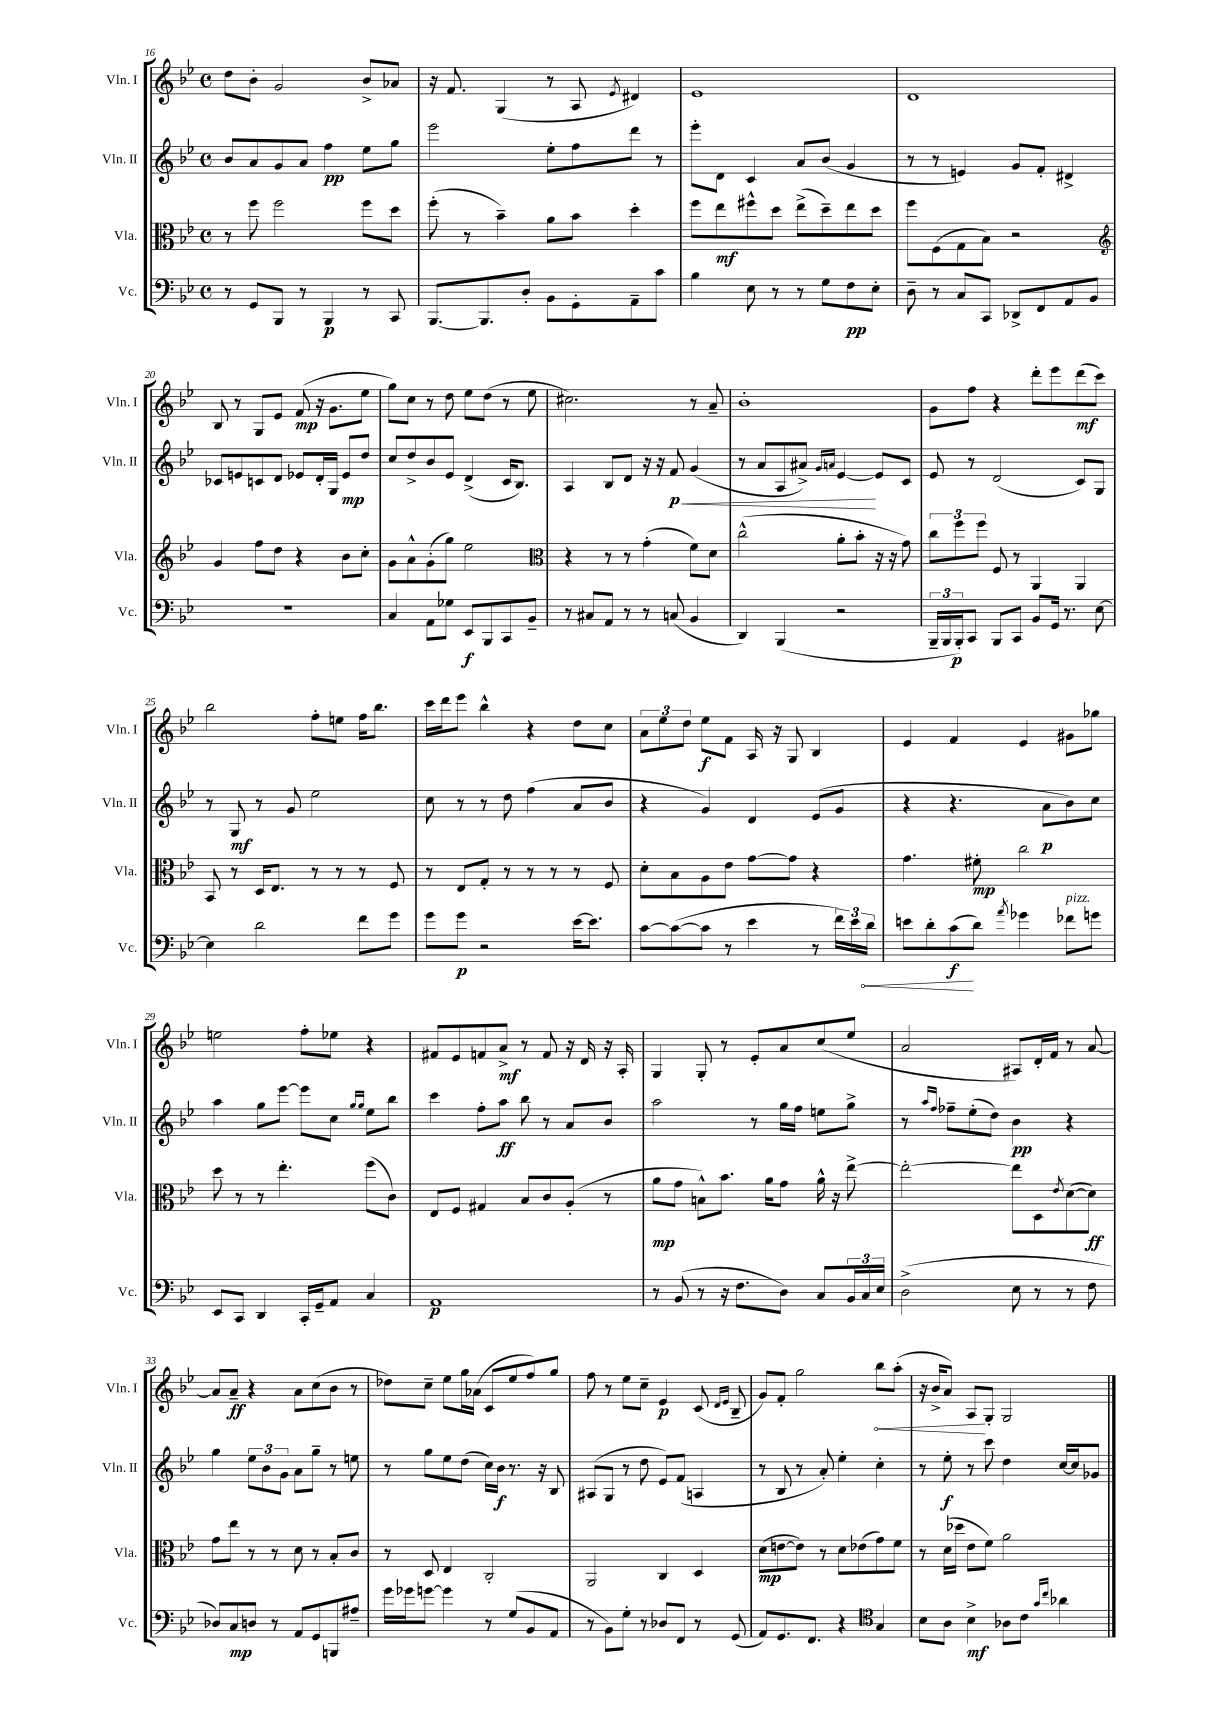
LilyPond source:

<<
\new StaffGroup <<
\new Staff = "s0" \with { instrumentName = "Vln. I" shortInstrumentName = "Vln. I" } {
    \clef treble \key bes \major \defaultTimeSignature \time 4/4
    d''8 bes'8-. g'2 bes'8-> aes'8 |
    r16 f'8. g4( r8 a8 \acciaccatura { ees'8 } dis'4) |
    ees'1 |
    d'1 |
    bes8 r8 g8 ees'8 f'8\mp( r16 g'8. ees''8 |
    g''8) c''8 r8 d''8 ees''8 d''8( r8 ees''8 |
    cis''2.) r8 a'8-- |
    bes'1-. |
    g'8 f''8 r4 d'''8-. ees'''8 d'''8\mf( c'''8) |
    bes''2 f''8-. e''8 f''16 bes''8. |
    c'''16 d'''16 ees'''8 bes''4-^ r4 d''8 c''8 |
    \tuplet 3/2 { a'8 ees''8 d''8 } ees''8\f f'8 a16 r16 g8 bes4 |
    ees'4 f'4 ees'4 gis'8 ges''8 |
    e''2 f''8-. ees''8 r4 |
    fis'8 ees'8 f'8 a'8->\mf r8 f'8 r16 d'16 r16 a16-. |
    g4 g8-. r8 ees'8-. a'8 c''8( ees''8 |
    a'2 ais8) d'16-. f'16 r8 a'8~ |
    a'8 a'8--\ff r4 a'8 c''8( bes'8 r8 |
    des''8) c''8-- ees''8 g''16 aes'16( c'8 ees''8 f''8) g''8 |
    f''8 r8 ees''8 c''8-- ees'4\p c'8( \grace { d'16 ees'16 } bes8-- |
    g'8) f'8-. g''2 \once \override Hairpin.circled-tip = ##t bes''8\< a''8-.( |
    r16 bes'16-> a'8) a8\! g8-. g2 \bar "|." |
}
\new Staff = "s1" \with { instrumentName = "Vln. II" shortInstrumentName = "Vln. II" } {
    \clef treble \key bes \major \defaultTimeSignature \time 4/4
    bes'8 a'8 g'8 a'8 f''4\pp ees''8 g''8 |
    ees'''2 ees''8-. f''8 d'''8 r8 |
    ees'''8-. d'8 c'4 a'8 bes'8( g'4 |
    r8 r8 e'4) g'8 f'8-. dis'4-> |
    ces'8 e'8 c'8 d'8 ees'8 d'16-. g16 ees'8\mp d''8 |
    c''8 d''8-> bes'8 ees'8 d'4->( c'16 bes8.) |
    a4 bes8 d'8 r16 r16 f'8\p\< g'4( |
    r8 a'8 a8 ais'8->) \grace { g'16 a'16 } ees'4~\! ees'8 c'8 |
    ees'8 r8 d'2( c'8) g8 |
    r8 g8\mf r8 g'8 ees''2 |
    c''8 r8 r8 d''8 f''4( a'8 bes'8 |
    r4 g'4) d'4 ees'8( g'8 |
    r4 r4. a'8\p bes'8) c''8 |
    a''4 g''8 ees'''8~ ees'''8 c''8 \grace { g''16 g''16 } ees''8 bes''8 |
    c'''4 f''8-. a''8\ff bes''8 r8 a'8 bes'8 |
    a''2 r8 g''16 f''16 e''8 g''8-> |
    r8 \grace { a''16 f''16 } fes''8-- ees''8-.( d''8) bes'4\pp r4 |
    g''4 \tuplet 3/2 { ees''8 bes'8 g'8 } a'8 g''8-- r8 e''8 |
    r8 g''8 ees''8 d''8( c''16) bes'16\f r8. r16 bes8 |
    ais8( g8 r8 d''8 ees'8) f'8( a4 |
    r8 bes8 r8 a'8-.) ees''4-. c''4-. |
    r8 ees''8-.\f r8 c'''8 d''4 c''16~ c''16 ges'8 \bar "|." |
}
\new Staff = "s2" \with { instrumentName = "Vla." shortInstrumentName = "Vla." } {
    \clef alto \key bes \major \defaultTimeSignature \time 4/4
    r8 f''8 f''2 f''8 d''8 |
    f''8-.( r8 bes'4--) a'8 bes'8 d''4-. |
    f''8 ees''8\mf fis''8-^ d''8 ees''8->( d''8--) ees''8 d''8 |
    f''8 f8( g8 bes8) r2 |
    \clef treble g'4 f''8 d''8 r4 bes'8 c''8-. |
    g'8 a'8-^ g'8-.( g''8) ees''2 |
    \clef alto r4 r8 r8 g'4-.( f'8) d'8 |
    c''2-^( a'8-. bes'8-. r16 r16 g'8) |
    \tuplet 3/2 { c''8 f''8 f''8 } f8 r8 a,4 a,4 |
    bes,8 r8 d16 ees8. r8 r8 r8 f8 |
    r8 ees8 g8-. r8 r8 r8 r8 f8 |
    d'8-. bes8 a8 ees'8 g'8~ g'8 r4 |
    g'4. fis'8-.\mp c''2 |
    d''8 r8 r8 ees''4.-. f''8( c'8) |
    ees8 f8 gis4 bes8 c'8 a8-.( r8 |
    a'8\mp g'8 b8-^) bes'8. a'16 g'8 a'16-^ r16 ees''8~-> |
    ees''2~-. ees''8 d8 \acciaccatura { ees'8 } d'8~( d'8\ff) |
    g'8 ees''8 r8 r8 d'8 r8 bes8-. c'8 |
    r8 d8 ees4 c2-. |
    a,2 c4 d4 |
    d'8\mp( e'8~ e'8) r8 d'8 ees'8( g'8) f'8 |
    r8 d'16( des''16 ees'8 f'8) a'2 \bar "|." |
}
\new Staff = "s3" \with { instrumentName = "Vc." shortInstrumentName = "Vc." } {
    \clef bass \key bes \major \defaultTimeSignature \time 4/4
    r8 g,8 bes,,8 r8 bes,,4\p r8 c,8 |
    bes,,8.~ bes,,8. d8-. bes,8 g,8-. a,8-- c'8 |
    bes4 ees8 r8 r8 g8 f8\pp ees8-. |
    d8-- r8 c8 c,8 des,8-> f,8 a,8 bes,8 |
    R1 |
    c4 a,8 ges8 ees,8\f bes,,8 c,8 bes,8-- |
    r8 cis8 a,8 r8 r8 c8( bes,4 |
    d,4) bes,,4( r2 |
    \tuplet 3/2 { bes,,16-- bes,,16 bes,,16-.\p) } c,8 bes,,8 c,8 bes,8 g,16 r8. ees8~ |
    ees4 d'2 f'8 g'8 |
    g'8 g'8\p r2 ees'16~ ees'8. |
    c'8~ c'8~( c'8 r8 ees'4 r8 \tuplet 3/2 { f'16) ees'16 \once \override Hairpin.circled-tip = ##t d'16\< } |
    e'8 d'8-. c'8\f\!( d'8) \acciaccatura { a'8 } ges'4 fes'8^\markup { \italic "pizz." } g'8 |
    ees,8 c,8 d,4 c,16-. g,16-- a,8 c4 |
    a,1\p |
    r8 bes,8( r8 r16 f8. d8) c8 \tuplet 3/2 { bes,16 c16 ees16 } |
    d2->( ees8 r8 r8 f8 |
    des8) c8\mp d8 r8 a,8 g,8 b,,8 ais8-- |
    g'16 ges'16 g'8~ g'4 r8 g8( bes,8 a,8 |
    r8 bes,8) g8-. r8 des8 f,8 r8 g,8( |
    a,8) g,8. f,8. r4 \clef tenor g4 |
    bes8 a8 bes4->\mf aes8 c'8 \grace { g'16 c''16 } aes'4 \bar "|." |
}
>>
>>
\layout { \context { \Score currentBarNumber = #16 } }
